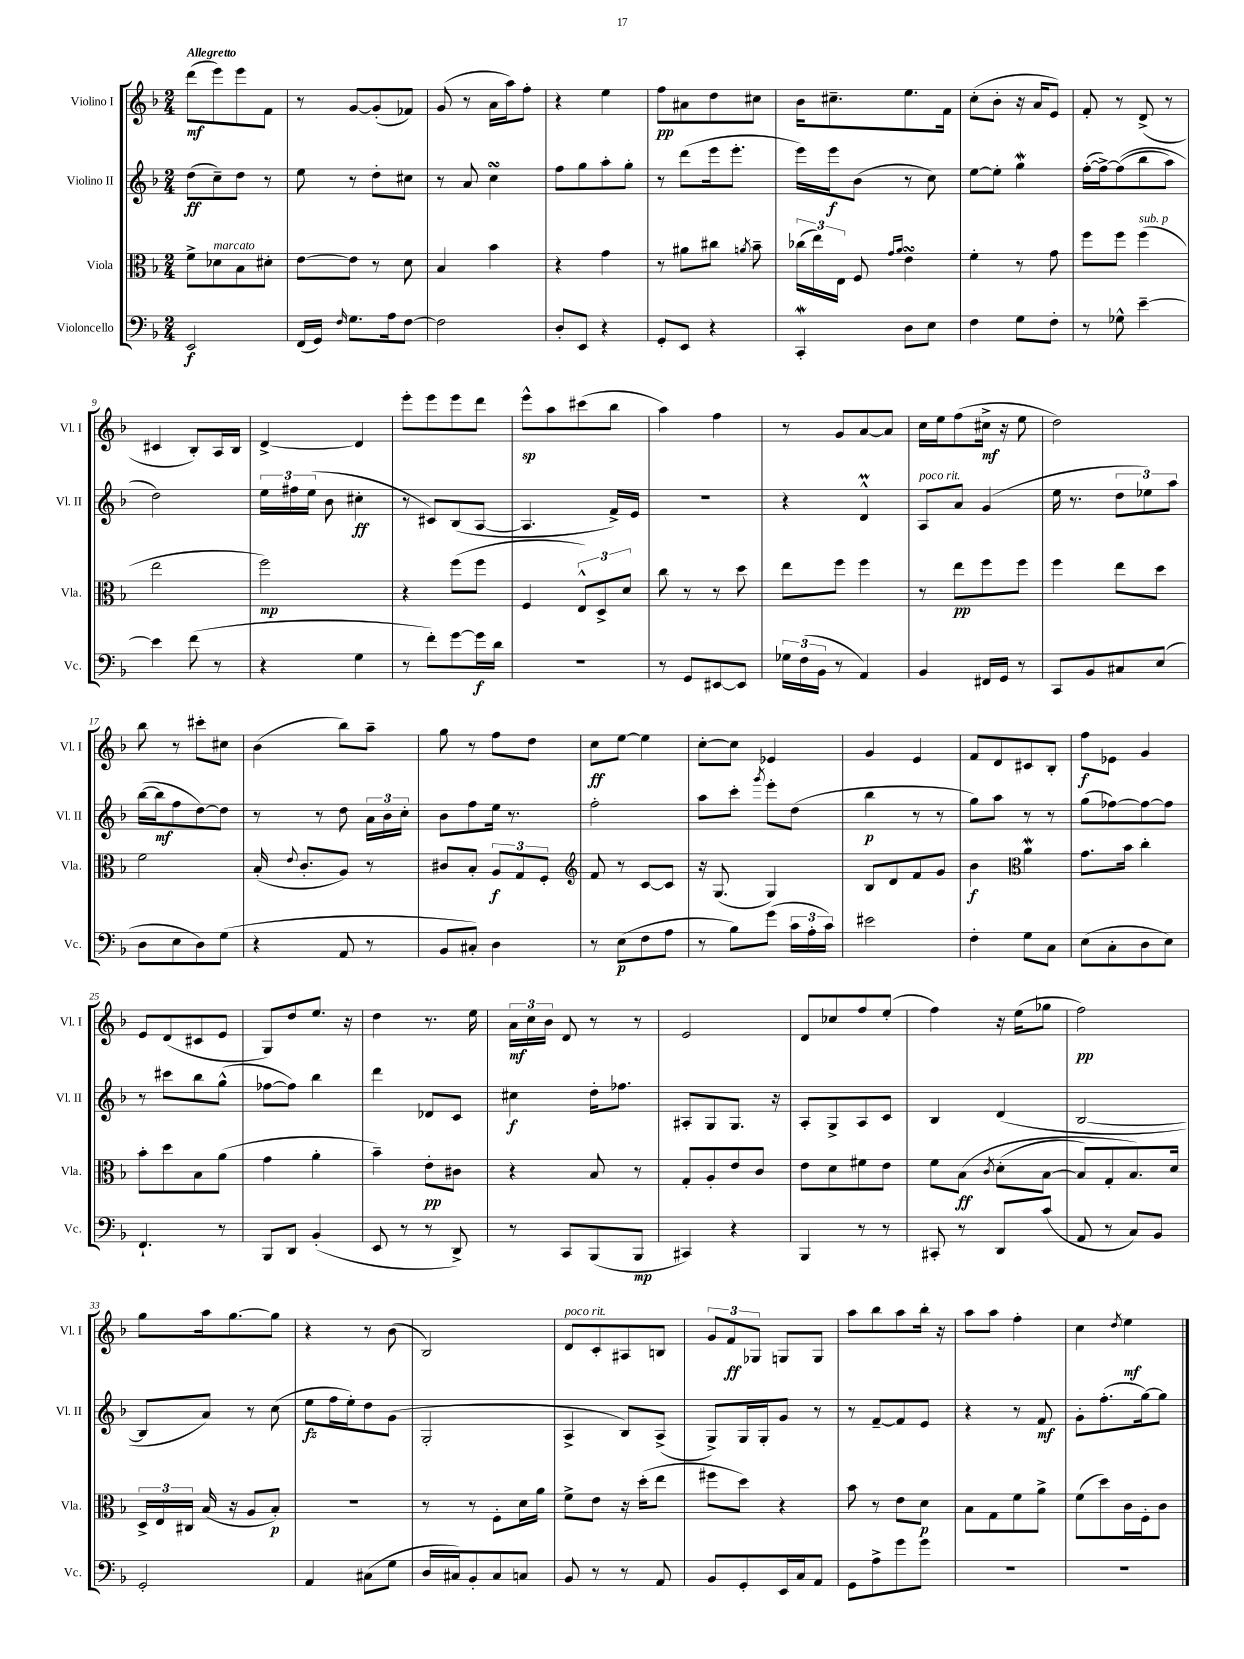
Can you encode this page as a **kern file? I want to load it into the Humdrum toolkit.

**kern	**dynam	**kern	**dynam	**kern	**dynam	**kern	**dynam
*part4	*part4	*part3	*part3	*part2	*part2	*part1	*part1
*staff4	*staff4	*staff3	*staff3	*staff2	*staff2	*staff1	*staff1
*I"Violoncello	*	*I"Viola	*	*I"Violino II	*	*I"Violino I	*
*I'Vc.	*	*I'Vla.	*	*I'Vl. II	*	*I'Vl. I	*
*clefF4	*	*clefC3	*	*clefG2	*	*clefG2	*
*k[b-]	*	*k[b-]	*	*k[b-]	*	*k[b-]	*
*M2/4	*	*M2/4	*	*M2/4	*	*M2/4	*
=1	=1	=1	=1	=1	=1	=1	=1
!	!	!	!	!	!	!LO:TX:a:B:t=Allegretto	!
2EE/	f	8f^\L	.	(8dd\L	ff	(8ddd\L	mf
!	!	!LO:TX:a:i:t=marcato	!	!	!	!	!
.	.	8d-X\	.	8cc~\)	.	8eee\)	.
.	.	8B-\	.	8dd\J	.	8eee\	.
.	.	8d#X'\J	.	8r	.	8f\J	.
=2	=2	=2	=2	=2	=2	=2	=2
(16FF/LL	.	[8e\L	.	8ee\	.	8r	.
16GG/JJ)	.	.	.	.	.	.	.
16qqF/	.	.	.	.	.	.	.
8.G\L	.	8e\J]	.	8r	.	[8g/L	.
.	.	8r	.	8dd'\L	.	(8g'/]	.
16A\k	.	.	.	.	.	.	.
[8F\J	.	8d\	.	8cc#X\J	.	8f-X/J)	.
=3	=3	=3	=3	=3	=3	=3	=3
2F\]	.	4B-/	.	8r	.	(8g/	.
.	.	.	.	8a/	.	8r	.
.	.	4b-\	.	4ccsSSS\	.	16a\LL	.
.	.	.	.	.	.	16aa\J)	.
.	.	.	.	.	.	8ff'\J	.
=4	=4	=4	=4	=4	=4	=4	=4
8D'/L	.	4r	.	8ff\L	.	4r	.
8EE/J	.	.	.	8gg\	.	.	.
4r	.	4g\	.	8aa'\	.	4ee\	.
.	.	.	.	8gg'\J	.	.	.
=5	=5	=5	=5	=5	=5	=5	=5
8GG'/L	.	8r	.	8r	.	8ff\L	pp
8EE/J	.	8a#X\L	.	(8ddd\L	.	8a#X\	.
4r	.	8cc#X\J	.	16eee\k	.	8dd\	.
.	.	.	.	8.eee'\J	.	.	.
.	.	8qan/	.	.	.	.	.
.	.	8b-~\	.	.	.	8cc#X\J	.
=6	=6	=6	=6	=6	=6	=6	=6
4CCW'/	.	(24cc-X\LL	.	16eee\LL)	.	16b-\KL	.
.	.	24ee\)	.	.	.	.	.
.	.	.	.	16eee\J	f	8.cc#X~\	.
.	.	24E\JJ	.	.	.	.	.
.	.	8F/	.	(8b-\J	.	.	.
.	.	16qqg/LL	.	.	.	.	.
.	.	16qqa/JJ	.	.	.	.	.
8D\L	.	4esSsS\	.	8r	.	8.ee\	.
8E\J	.	.	.	8cc\)	.	.	.
.	.	.	.	.	.	16f\Jk	.
=7	=7	=7	=7	=7	=7	=7	=7
4F\	.	4f'\	.	[8ee\L	.	(8cc'\L	.
.	.	.	.	8ee'\J]	.	8b-'\J	.
8G\L	.	8r	.	4ggW\	.	16r	.
.	.	.	.	.	.	16a/KL	.
8F'\J	.	8g\	.	.	.	8e/J)	.
=8	=8	=8	=8	=8	=8	=8	=8
8r	.	8ff\L	.	([16ff'\LL	.	8f'/	.
.	.	.	.	16ff^\J_)	.	.	.
8G-X^^\	.	8ff\J	.	((8ff\]	.	8r	.
!	!	!LO:TX:a:i:t=sub. p	!	!	!	!	!
[4e~\	.	(4ff\	.	8bb-\	.	(8d^/	.
.	.	.	.	8aa\J)	.	8r	.
!!LO:LB:g=z
=9	=9	=9	=9	=9	=9	=9	=9
4e\]	.	2ee\	.	2dd\)	.	4c#X/	.
(8f\	.	.	.	.	.	8B-'/L)	.
8r	.	.	.	.	.	16A/L	.
.	.	.	.	.	.	16B-/JJ	.
=10	=10	=10	=10	=10	=10	=10	=10
4r	.	2ff\)	mp	24ee\LL	.	[4d^/	.
.	.	.	.	24ff#X\	.	.	.
.	.	.	.	(24ee\JJ	.	.	.
.	.	.	.	8b-\	.	.	.
4G\	.	.	.	4cc#X'\	ff	4d/]	.
=11	=11	=11	=11	=11	=11	=11	=11
8r	.	4r	.	8r	.	8eee'\L	.
8f'\L)	.	.	.	8c#X/L)	.	8eee\	.
[8g\	.	(8ff\L	.	(8B-/	.	8eee\	.
16g\L]	f	8ff\J	.	[8A/J	.	8ddd\J	.
16d\JJ	.	.	.	.	.	.	.
=12	=12	=12	=12	=12	=12	=12	=12
2r	.	4F/	.	4.A/]	.	8eee^^\L	sp
.	.	.	.	.	.	8aa\	.
.	.	12E^^/L)	.	.	.	(8ccc#X\	.
.	.	12D^/	.	.	.	.	.
.	.	.	.	16f^/LL)	.	8bb-\J	.
.	.	12d/J	.	.	.	.	.
.	.	.	.	16e/JJ	.	.	.
=13	=13	=13	=13	=13	=13	=13	=13
8r	.	8cc\	.	2r	.	4aa\)	.
8GG/L	.	8r	.	.	.	.	.
[8EE#X/	.	8r	.	.	.	4ff\	.
8EE#/J]	.	8dd\	.	.	.	.	.
=14	=14	=14	=14	=14	=14	=14	=14
24G-X\LL	.	8ee\L	.	4r	.	8r	.
(24F\	.	.	.	.	.	.	.
24BB-\JJ	.	.	.	.	.	.	.
8r	.	8ff\J	.	.	.	8g/L	.
4AA/)	.	4ff\	.	4dM^^/	.	[8a/	.
.	.	.	.	.	.	8a/J]	.
=15	=15	=15	=15	=15	=15	=15	=15
!	!	!	!	!LO:TX:a:i:t=poco rit.	!	!	!
4BB-/	.	8r	.	8A/L	.	16cc\LL	.
.	.	.	.	.	.	16ee\J	.
.	.	8ee\L	pp	8a/J	.	(8ff\	.
16FF#X/LL	.	8ff\	.	(4g/	.	16cc#X^\Jk	mf
16GG/JJ	.	.	.	.	.	16r	.
8r	.	8ff\J	.	.	.	8ee\	.
=16	=16	=16	=16	=16	=16	=16	=16
8CC/L	.	4ff\	.	16ee\	.	2dd\)	.
.	.	.	.	8.r	.	.	.
8BB-/	.	.	.	.	.	.	.
8C#X/	.	8ee\L	.	12dd\L	.	.	.
.	.	.	.	12ee-X\)	.	.	.
(8E/J	.	8dd\J	.	.	.	.	.
.	.	.	.	12aa\J	.	.	.
!!LO:LB:g=z
=17	=17	=17	=17	=17	=17	=17	=17
8D\L	.	2f\	.	([16bb-\LL	.	8bb-\	.
.	.	.	.	16bb-\J]	mf	.	.
8E\	.	.	.	8ff\	.	8r	.
8D\)	.	.	.	[8dd\)	.	8ccc#X'\L	.
(8G\J	.	.	.	8dd\J]	.	8cc#X\J	.
=18	=18	=18	=18	=18	=18	=18	=18
4r	.	(16B-'/	.	8r	.	(4b-\	.
.	.	8qqe/	.	.	.	.	.
.	.	8.c'/L	.	.	.	.	.
.	.	.	.	8r	.	.	.
8AA/	.	8A/J)	.	8dd\	.	8bb-\L)	.
8r	.	8r	.	24a\LL	.	8aa~\J	.
.	.	.	.	24b-\	.	.	.
.	.	.	.	24cc'\JJ	.	.	.
=19	=19	=19	=19	=19	=19	=19	=19
8BB-/L	.	8c#X/L	.	8b-\L	.	8gg\	.
8C#X'/J)	.	8B-'/J	.	8ff\	.	8r	.
4D\	.	12A/L	f	16ee\Jk	.	8ff\L	.
.	.	.	.	8.r	.	.	.
.	.	12G/	.	.	.	.	.
.	.	.	.	.	.	8dd\J	.
.	.	12F'/J	.	.	.	.	.
=20	=20	=20	=20	=20	=20	=20	=20
*	*	*clefG2	*	*	*	*	*
8r	.	8f/	.	2ff'\	.	8cc\L	ff
(8E\L	p	8r	.	.	.	[8ee\J	.
8F\	.	[8c/L	.	.	.	4ee\]	.
8A\J	.	8c/J]	.	.	.	.	.
=21	=21	=21	=21	=21	=21	=21	=21
8r	.	16r	.	8aa\L	.	[8cc'\L	.
.	.	(8.G/	.	.	.	.	.
8B-\L)	.	.	.	8ccc'\J	.	8cc\J]	.
.	.	.	.	8qggg/	.	.	.
(8g\J	.	4G/)	.	8eee'\L	.	4e-X/	.
24c\LL	.	.	.	(8dd\J	.	.	.
24A'\	.	.	.	.	.	.	.
24c\JJ)	.	.	.	.	.	.	.
=22	=22	=22	=22	=22	=22	=22	=22
2e#X\	.	8B-/L	.	4bb-\	p	4g/	.
.	.	8d/	.	.	.	.	.
.	.	8f/	.	8r	.	4e/	.
.	.	8g/J	.	8r	.	.	.
=23	=23	=23	=23	=23	=23	=23	=23
4F'\	.	4b-\	f	8gg\L)	.	8f/L	.
.	.	.	.	8aa\J	.	8d/	.
*	*	*clefC3	*	*	*	*	*
8G\L	.	4aW\	.	8r	.	8c#X/	.
8C\J	.	.	.	8r	.	8B-'/J	.
=24	=24	=24	=24	=24	=24	=24	=24
(8E\L	.	8.g\L	.	(8gg\L	.	8ff\L	f
8C'\	.	.	.	[8ff-X\)	.	8e-X\J	.
.	.	16b-\Jk	.	.	.	.	.
8D\	.	4cc'\	.	8ff-\_	.	4g/	.
8E\J)	.	.	.	8ff-\J]	.	.	.
!!LO:LB:g=z
=25	=25	=25	=25	=25	=25	=25	=25
4.FF`/	.	8b-'\L	.	8r	.	8e/L	.
.	.	8dd\	.	8ccc#X\L	.	(8d/	.
.	.	8B-\	.	8bb-\	.	8c#X/	.
8r	.	(8a\J	.	(8gg^^\J	.	8e/J	.
=26	=26	=26	=26	=26	=26	=26	=26
8BBB-/L	.	4g\	.	[8ff-X\L	.	8G/L)	.
8DD/J	.	.	.	8ff-\J])	.	8dd/	.
(4BB-'/	.	4a'\	.	4bb-\	.	8.ee/J	.
.	.	.	.	.	.	16r	.
=27	=27	=27	=27	=27	=27	=27	=27
8EE/	.	4b-~\)	.	4ddd\	.	4dd\	.
8r	.	.	.	.	.	.	.
8r	.	8e'\L	pp	8d-X/L	.	8.r	.
8DD^/)	.	8c#X\J	.	8c/J	.	.	.
.	.	.	.	.	.	16ee\	.
=28	=28	=28	=28	=28	=28	=28	=28
8r	.	4r	.	4cc#X\	f	24a\LL	mf
.	.	.	.	.	.	24cc\	.
.	.	.	.	.	.	24b-\JJ	.
8CC/L	.	.	.	.	.	8d/	.
(8BBB-/	.	8B-/	.	16dd'\KL	.	8r	.
.	.	.	.	8.ff-X\J	.	.	.
8BBB-/J	mp	8r	.	.	.	8r	.
=29	=29	=29	=29	=29	=29	=29	=29
4CC#X/)	.	8G'/L	.	8A#X'/L	.	2e/	.
.	.	8A'/	.	8G/	.	.	.
4r	.	8e/	.	8.G/J	.	.	.
.	.	8c/J	.	.	.	.	.
.	.	.	.	16r	.	.	.
=30	=30	=30	=30	=30	=30	=30	=30
4BBB-/	.	8e\L	.	8A'/L	.	8d/L	.
.	.	8d\	.	8G^/	.	8cc-X/	.
8r	.	8f#X\	.	8A/	.	8ff/	.
8r	.	8e\J	.	8c/J	.	(8ee'/J	.
=31	=31	=31	=31	=31	=31	=31	=31
8CC#X'/	.	8f\L	.	4B-/	.	4ff\)	.
8r	.	(8B-\J	ff	.	.	.	.
.	.	8qc/	.	.	.	.	.
8DD/L	.	(8d'\L	.	(4d/	.	16r	.
.	.	.	.	.	.	(16ee\KL	.
(8c/J	.	[8B-\J	.	.	.	8gg-X\J	.
=32	=32	=32	=32	=32	=32	=32	=32
8AA/	.	8B-/L])	.	[2B-/	.	2ff\)	pp
8r	.	8G'/	.	.	.	.	.
8C/L)	.	8.B-/)	.	.	.	.	.
8BB-/J	.	.	.	.	.	.	.
.	.	16d/Jk	.	.	.	.	.
!!LO:LB:g=z
=33	=33	=33	=33	=33	=33	=33	=33
2GG'/	.	24D^/LL	.	8B-/L]	.	8gg\L	.
.	.	24E/	.	.	.	.	.
.	.	24C#X/JJ	.	.	.	.	.
.	.	(16B-/	.	8a/J)	.	16aa\k	.
.	.	16r	.	.	.	[8.gg\	.
.	.	8A/L	.	8r	.	.	.
.	.	8B-'/J)	p	(8cc\	.	8gg\J]	.
=34	=34	=34	=34	=34	=34	=34	=34
4AA/	.	2r	.	8ee\L	fz	4r	.
.	.	.	.	16ff\L	.	.	.
.	.	.	.	16ee'\J)	.	.	.
(8C#X\L	.	.	.	8dd\	.	8r	.
8G\J	.	.	.	(8g\J	.	(8b-\	.
=35	=35	=35	=35	=35	=35	=35	=35
16D/LL	.	8r	.	2G'/	.	2B-/)	.
16C#X/J)	.	.	.	.	.	.	.
8BB-'/	.	8r	.	.	.	.	.
8C#/	.	8F'\L	.	.	.	.	.
8Cn/J	.	16d\L	.	.	.	.	.
.	.	16a\JJ	.	.	.	.	.
=36	=36	=36	=36	=36	=36	=36	=36
!	!	!	!	!	!	!LO:TX:a:i:t=poco rit.	!
8BB-/	.	8f^\L	.	4A^/	.	8d/L	.
8r	.	8e\J	.	.	.	8c'/	.
8r	.	16r	.	8B-/L)	.	8A#X/	.
.	.	(16dd'\KL	.	.	.	.	.
8AA/	.	8ee\J	.	(8A^/J	.	8Bn/J	.
=37	=37	=37	=37	=37	=37	=37	=37
8BB-/L	.	8ff#X\L	.	8G^/L)	.	12g/L	.
.	.	.	.	.	.	12f/	ff
8GG'/	.	8dd\J)	.	16G/L	.	.	.
.	.	.	.	.	.	12G-X/J	.
.	.	.	.	16G'/J	.	.	.
16EE/L	.	4r	.	8g/J	.	8Gn/L	.
16C/J	.	.	.	.	.	.	.
8AA/J	.	.	.	8r	.	8G/J	.
=38	=38	=38	=38	=38	=38	=38	=38
8GG\L	.	8b-\	.	8r	.	8aa\L	.
8A^\	.	8r	.	[8f~/L	.	8bb-\	.
8g\	.	8e\L	.	8f/]	.	8aa\	.
8g\J	.	8d\J	p	8e/J	.	16bb-'\Jk	.
.	.	.	.	.	.	16r	.
=39	=39	=39	=39	=39	=39	=39	=39
2r	.	8B-\L	.	4r	.	8aa\L	.
.	.	8G\	.	.	.	8aa\J	.
.	.	8f\	.	8r	.	4ff'\	.
.	.	8a^\J	.	8f/	mf	.	.
=40	=40	=40	=40	=40	=40	=40	=40
2r	.	(8f\L	.	8g'\L	.	4cc\	.
.	.	8dd\)	.	(8.ff'\	.	.	.
.	.	.	.	.	.	8qdd/	.
.	.	16c\L	.	.	.	4ee\	mf
.	.	16F'\J	.	[16gg\k)	.	.	.
.	.	8c\J	.	8gg\J]	.	.	.
==	==	==	==	==	==	==	==
*-	*-	*-	*-	*-	*-	*-	*-
